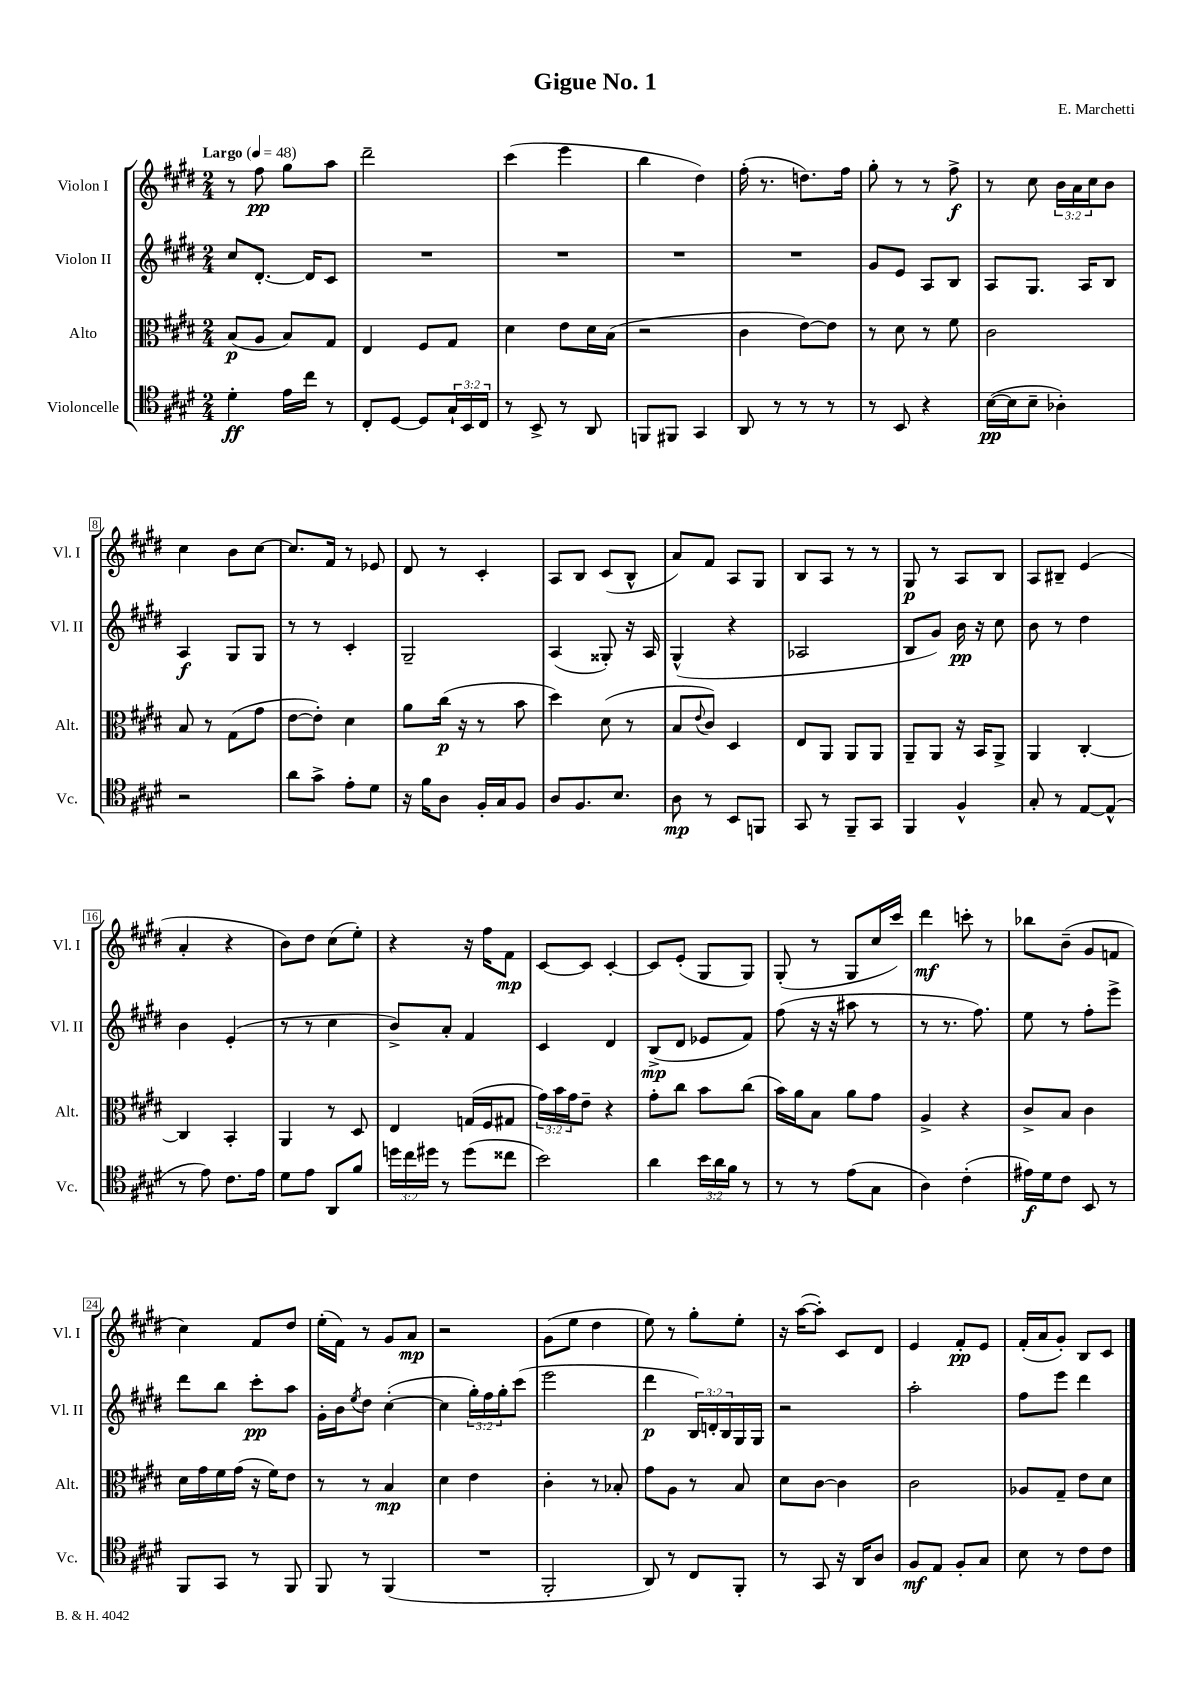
\header { title = "Gigue No. 1" composer = "E. Marchetti" }
<<
\new StaffGroup <<
\new Staff = "s0" \with { instrumentName = "Violon I" shortInstrumentName = "Vl. I" } {
    \clef treble \key e \major \numericTimeSignature \time 2/4 \override Staff.TupletNumber.text = #tuplet-number::calc-fraction-text \tempo "Largo" 4 = 48
    r8 fis''8\pp gis''8 a''8 |
    dis'''2-- |
    cis'''4( e'''4 |
    b''4 dis''4) |
    fis''16-.( r8. d''8.) fis''16 |
    gis''8-. r8 r8 fis''8->\f |
    r8 cis''8 \tuplet 3/2 { b'16 a'16 cis''16 } b'8 |
    cis''4 b'8 cis''8~ |
    cis''8. fis'16 r8 ees'8 |
    dis'8 r8 cis'4-. |
    a8 b8 cis'8( b8-^ |
    a'8) fis'8 a8 gis8 |
    b8 a8 r8 r8 |
    gis8\p r8 a8 b8 |
    a8 bis8-- e'4( |
    a'4-. r4 |
    b'8) dis''8 cis''8( e''8-.) |
    r4 r16 fis''16 fis'8\mp |
    cis'8~ cis'8 cis'4~-. |
    cis'8 e'8-.( gis8 gis8) |
    gis8-.( r8 gis8 cis''16 cis'''16) |
    dis'''4\mf c'''8-. r8 |
    bes''8 b'8--( gis'8 f'8 |
    cis''4) fis'8 dis''8 |
    e''16-.( fis'16) r8 gis'8 a'8\mp |
    r2 |
    gis'8( e''8 dis''4 |
    e''8) r8 gis''8-. e''8-. |
    r16 a''16~( a''8-.) cis'8 dis'8 |
    e'4 fis'8-.\pp e'8 |
    fis'16-.( a'16 gis'8-.) b8 cis'8 \bar "|." |
}
\new Staff = "s1" \with { instrumentName = "Violon II" shortInstrumentName = "Vl. II" } {
    \clef treble \key e \major \numericTimeSignature \time 2/4 \override Staff.TupletNumber.text = #tuplet-number::calc-fraction-text
    cis''8 dis'8.~-. dis'16 cis'8 |
    R2 |
    R2 |
    R2 |
    R2 |
    gis'8 e'8 a8 b8 |
    a8 gis8. a16 b8 |
    a4\f gis8 gis8 |
    r8 r8 cis'4-. |
    gis2-- |
    a4( gisis8-.) r16 a16 |
    gis4-^( r4 |
    aes2 |
    b8 gis'8) b'16\pp r16 cis''8 |
    b'8 r8 dis''4 |
    b'4 e'4-.( |
    r8 r8 cis''4 |
    b'8->) a'8-. fis'4 |
    cis'4 dis'4 |
    b8->\mp( dis'8 ees'8 fis'8) |
    fis''8( r16 r16 ais''8 r8 |
    r8 r8. fis''8.) |
    e''8 r8 fis''8-. e'''8-> |
    dis'''8 b''8 cis'''8-.\pp a''8 |
    gis'16-. b'16 \acciaccatura { e''8 } dis''8 cis''4~-.( |
    cis''4 \tuplet 3/2 { gis''16-.) fis''16 gis''16-. } cis'''8( |
    e'''2 |
    dis'''4\p \tuplet 3/2 { b16) d'16-. b16 } gis16 gis16 |
    r2 |
    a''2-. |
    fis''8 e'''8 dis'''4 \bar "|." |
}
\new Staff = "s2" \with { instrumentName = "Alto" shortInstrumentName = "Alt." } {
    \clef alto \key e \major \numericTimeSignature \time 2/4 \override Staff.TupletNumber.text = #tuplet-number::calc-fraction-text
    b8\p( a8 b8) gis8 |
    e4 fis8 gis8 |
    dis'4 e'8 dis'16 b16( |
    r2 |
    cis'4 e'8~) e'8 |
    r8 dis'8 r8 fis'8 |
    cis'2 |
    b8 r8 gis8( gis'8 |
    e'8~ e'8-.) dis'4 |
    a'8 cis''16\p( r16 r8 b'8 |
    dis''4) dis'8( r8 |
    b8 \appoggiatura { e'8 } cis'8) dis4 |
    e8 a,8 a,8 a,8 |
    a,8-- a,8 r16 b,16 a,8-> |
    a,4 cis4~-. |
    cis4 b,4-. |
    a,4 r8 dis8 |
    e4 g16( fis16 gis8 |
    \tuplet 3/2 { gis'16) b'16 gis'16 } e'8-- r4 |
    gis'8-. cis''8 b'8 cis''8( |
    b'16) a'16 b8 a'8 gis'8 |
    a4-> r4 |
    cis'8-> b8 cis'4 |
    dis'16 gis'16 fis'16 gis'16( r16 fis'16) e'8 |
    r8 r8 b4\mp |
    dis'4 e'4 |
    cis'4-. r8 bes8-. |
    gis'8 a8 r8 b8 |
    dis'8 cis'8~ cis'4 |
    cis'2 |
    aes8 gis8-- e'8 dis'8 \bar "|." |
}
\new Staff = "s3" \with { instrumentName = "Violoncelle" shortInstrumentName = "Vc." } {
    \clef tenor \key e \major \numericTimeSignature \time 2/4 \override Staff.TupletNumber.text = #tuplet-number::calc-fraction-text
    dis'4-.\ff e'16 cis''16 r8 |
    cis8-. dis8~ dis8 \tuplet 3/2 { gis16-! b,16 cis16 } |
    r8 b,8-> r8 a,8 |
    f,8 fis,8 gis,4 |
    a,8 r8 r8 r8 |
    r8 b,8 r4 |
    b16~\pp( b16 b8-- aes4-.) |
    r2 |
    a'8 gis'8-> e'8-. dis'8 |
    r16 fis'16 a8 fis16-. gis16 fis8 |
    a8 fis8. b8. |
    a8\mp r8 b,8 f,8 |
    gis,8 r8 fis,8-- gis,8 |
    fis,4 fis4-^ |
    gis8-. r8 e8~ e8-^( |
    r8 e'8) cis'8. e'16 |
    dis'8 e'8 a,8 fis'8 |
    \tuplet 3/2 { d''16 cis''16 dis''16 } r8 dis''8( cisis''8 |
    b'2) |
    a'4 \tuplet 3/2 { b'16 a'16 fis'16 } r8 |
    r8 r8 e'8( gis8 |
    a4) cis'4-.( |
    eis'16\f) dis'16 cis'8 b,8 r8 |
    fis,8 gis,8 r8 fis,8 |
    fis,8 r8 fis,4( |
    R2 |
    fis,2-. |
    a,8) r8 cis8 fis,8-. |
    r8 gis,8 r16 a,16 a8 |
    fis8\mf e8 fis8-. gis8 |
    b8 r8 cis'8 cis'8 \bar "|." |
}
>>
>>
\layout { \context { \Score \override BarNumber.stencil = #(make-stencil-boxer 0.1 0.3 ly:text-interface::print) } }
